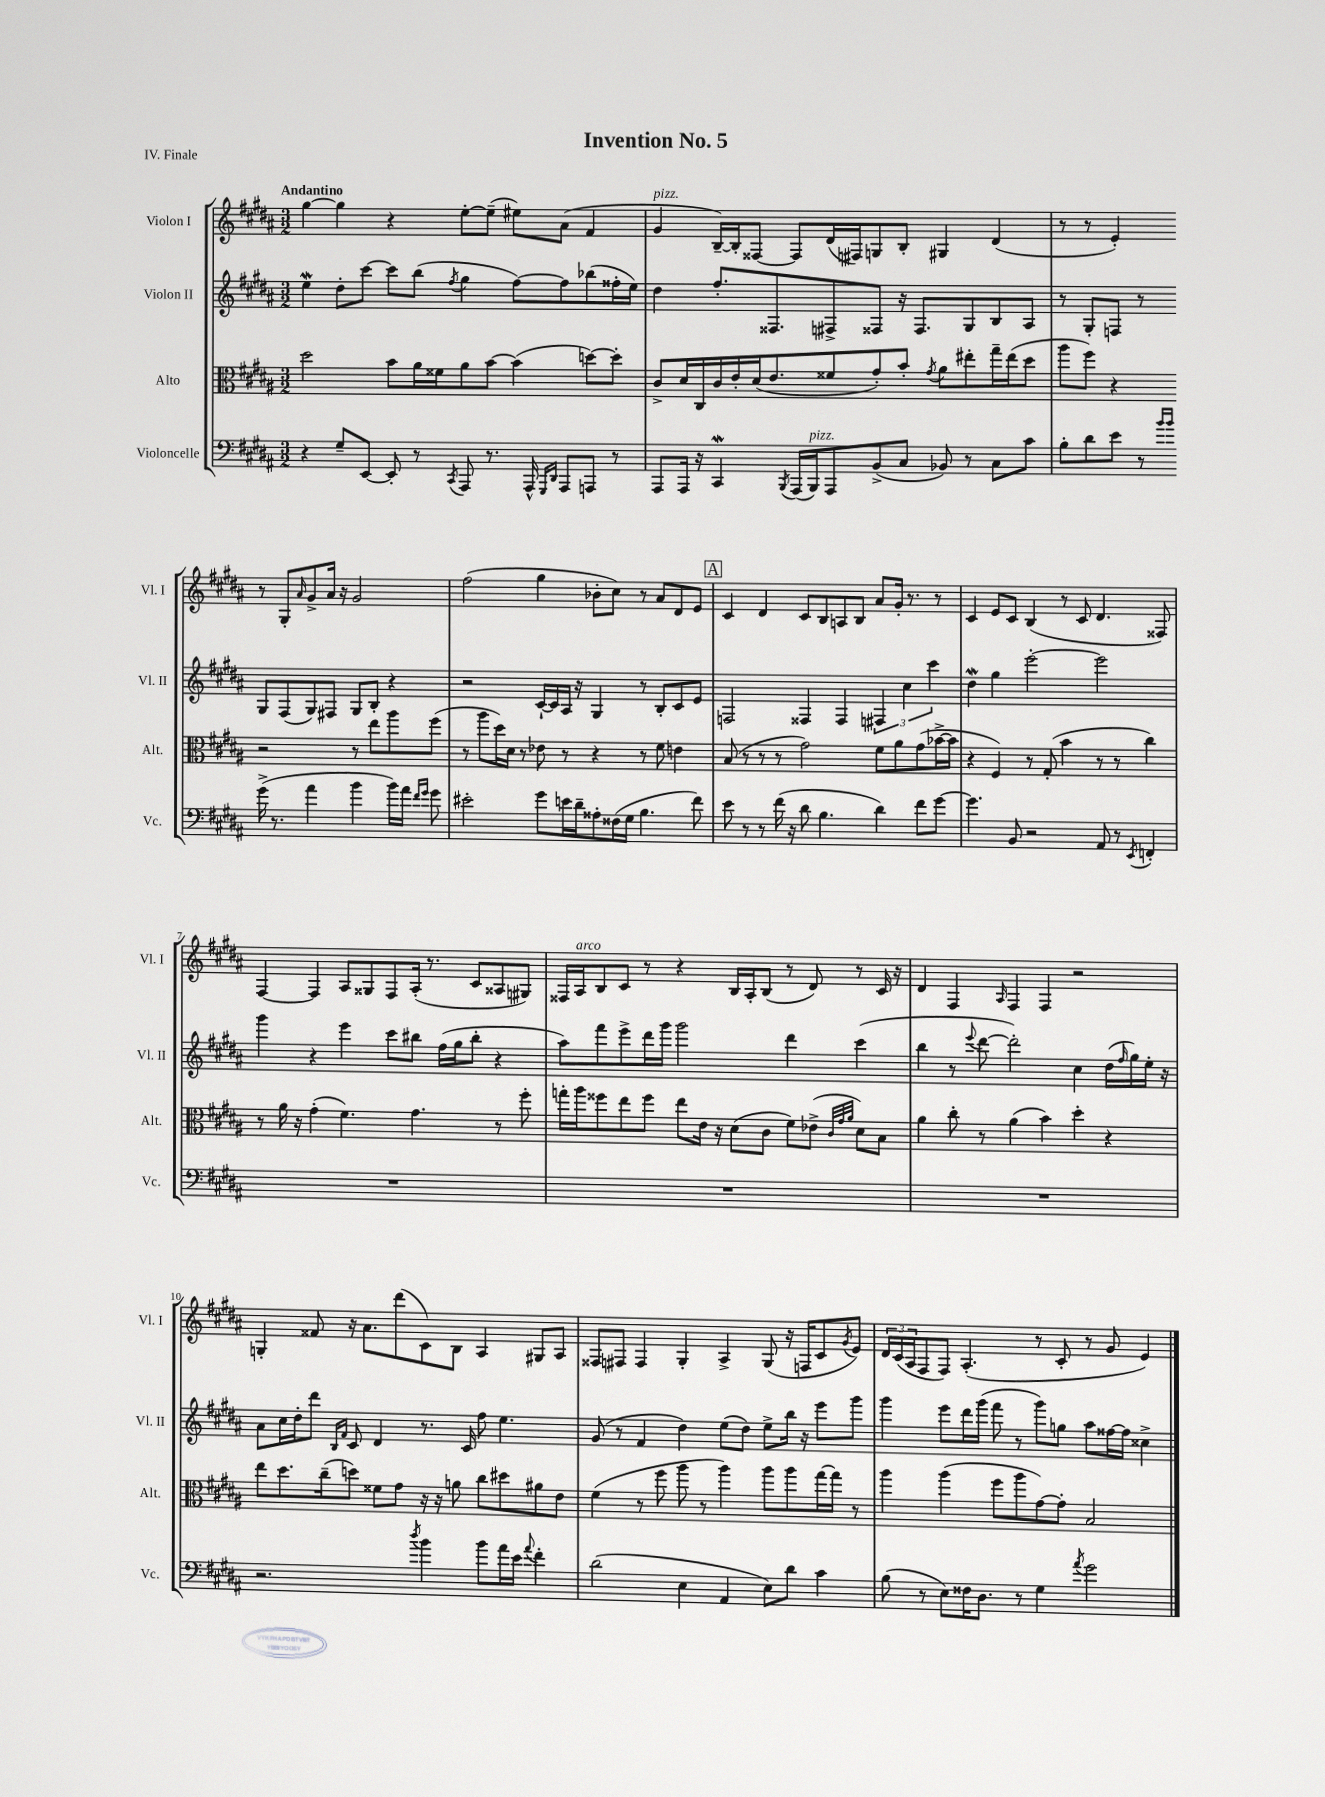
\header { title = "Invention No. 5" piece = "IV. Finale" }
<<
\new StaffGroup <<
\new Staff = "s0" \with { instrumentName = "Violon I" shortInstrumentName = "Vl. I" } {
    \clef treble \key b \major \numericTimeSignature \time 3/2 \tempo "Andantino"
    gis''4~ gis''4 r4 e''8~-. e''8--( eis''8) ais'8( fis'4 |
    gis'4^\markup { \italic "pizz." } b16~--) b16-. fisis8~ fisis8 dis'16( fis16) g8 b8-. gis4 dis'4( |
    r8 r8 e'4-.) r8 gis8-. \grace { ais'16 } gis'8-> ais'16 r16 gis'2 |
    fis''2( gis''4 bes'8-. cis''8) r8 ais'8 dis'8 e'8 |
    \mark \markup { \box "A" } cis'4 dis'4 cis'8 b8 a8 b8 ais'8 gis'16-. r8. r8 |
    cis'4 e'8 cis'8 b4( r8 cis'8 dis'4. fisis8) |
    fis4~ fis4 ais8 gisis8 fis8 ais16-.( r8. cis'8 aisis8 gis8) |
    fisis16 ais16^\markup { \italic "arco" } b8 cis'8 r8 r4 b16 ais16-. b8( r8 dis'8) r8 cis'16 r16 |
    dis'4 fis4 \grace { ais16 } fis4 fis4 r2 |
    g4-. fisis'8 r16 ais'8. dis'''8( cis'8) b8 ais4 gis8 ais8 |
    fisis8 fis8 fis4 gis4-. ais4-> gis8( r16 f16 cis'8 \acciaccatura { gis'8 } e'8) |
    \tuplet 3/2 { dis'16 cis'16( ais16 } fis8 fis8) ais4.-.( r8 cis'8-. r8 gis'8 e'4) \bar "|." |
}
\new Staff = "s1" \with { instrumentName = "Violon II" shortInstrumentName = "Vl. II" } {
    \clef treble \key b \major \numericTimeSignature \time 3/2
    e''4\mordent dis''8-. cis'''8~ cis'''8 b''8( \acciaccatura { fis''8 } gis''4 fis''8~) fis''8 bes''8( fisis''16-. e''16) |
    dis''4 fis''8.-. fisis8. fis8-> fisis8 r16 fisis8. gis8 b8 ais8 |
    r8 gis8-. f8 r8 gis8 f8( gis8) fis8 gis8 b8-. r4 |
    r2 cis'16~-! cis'16 ais16 r16 gis4 r8 b8-. cis'8 e'8 |
    \mark \markup { \box "A" } f2 fisis4 fisis4 \tuplet 3/2 { fis4 cis''4 cis'''4 } |
    dis''4\mordent gis''4 e'''2~-. e'''2 |
    gis'''4 r4 e'''4 cis'''8 bis''8 fis''16( gis''16 bis''8-. r4 |
    ais''8) fis'''8 e'''8-> dis'''16 gis'''16 gis'''2 dis'''4 cis'''4( |
    b''4 r8 \appoggiatura { e'''8 } dis'''8~ dis'''2-.) cis''4 dis''16( \grace { fis''16 } gis''16) e''16-. r16 |
    ais'8 cis''16 dis''16-. dis'''8 \grace { b16 fis'16 } cis'8 dis'4 r8. cis'16 fis''8 e''4. |
    gis'8( r8 fis'4 dis''4) e''8( dis''8) e''8-> b''16 r16 e'''8 gis'''8 |
    gis'''4 e'''8 dis'''16 gis'''16( fis'''8 r8 gis'''8) g''8 ais''8 fisis''16~ fisis''16 cisis''4-> \bar "|." |
}
\new Staff = "s2" \with { instrumentName = "Alto" shortInstrumentName = "Alt." } {
    \clef alto \key b \major \numericTimeSignature \time 3/2
    dis''2 b'8 ais'16 fisis'16 ais'8 b'8~ b'4( d''8~) d''8-. |
    cis'8-> dis'16 cis16 cis'16 e'16-. dis'16( e'8. fisis'8 gis'8-.) b'8-. \acciaccatura { gis'8 } ais'8 eis''8-. gis''16-- eis''16( dis''8 |
    ais''8 fis''8) r4 r2 r8 e''8 ais''8 fis''8( |
    r8 ais''8 dis''16) dis'16 r8 ees'8 r8 r4 r8 fis'8 e'4 |
    \mark \markup { \box "A" } b8( r8 r8 r8 gis'2) fis'8 ais'8 gis'8( bes'16~-> bes'16 |
    r4 fis4) r8 gis8-.( b'4 r8 r8 cis''4) |
    r8 ais'16 r16 gis'4-.( fis'4.) gis'4. r8 fis''8-. |
    g''16-. ais''16 fisis''8 e''8 fisis''8 e''8 e'16 r16 dis'8( cis'8 fis'8) ees'8->( \grace { cis'32 gis'32 ais'32 } dis'8) b8 |
    ais'4 cis''8-. r8 ais'4( b'4) dis''4-. r4 |
    e''8 dis''8. cis''16--( d''8) fisis'8 gis'8 r16 r16 a'8 cis''8 dis''8 ais'8 e'8 |
    fis'4( r8 fis''8 ais''8 r8 ais''4) ais''8 ais''8 gis''16~ gis''16 r8 |
    ais''4 ais''4( fis''8 ais''8 gis'8~) gis'8-. b2 \bar "|." |
}
\new Staff = "s3" \with { instrumentName = "Violoncelle" shortInstrumentName = "Vc." } {
    \clef bass \key b \major \numericTimeSignature \time 3/2
    r4 gis8-- e,8~ e,8-. r8 \acciaccatura { cis,8 } ais,,8 r8. ais,,16-^ \grace { gis,,16 dis,16 } ais,,8 a,,8 r8 |
    ais,,8 ais,,16 r16 cis,4\mordent \acciaccatura { b,,8 } ais,,16( b,,16^\markup { \italic "pizz." }) ais,,8 b,8->( cis8 bes,8) r8 cis8 cis'8 |
    b8-. dis'8 e'8 r8 \grace { b'16 b'16 } gis'16->( r8. ais'4 b'4 b'16) ais'16 \grace { fis'16 gis'16 } gis'8 |
    eis'2-. gis'8 e'16 dis'16-- aisis8-. fisis16( gis16 b4. fis'8) |
    \mark \markup { \box "A" } e'8 r8 r8 fis'16( r16 dis'8 b4. dis'4) fis'8 gis'8~ |
    gis'4. b,8 r2 ais,8 r8 \acciaccatura { e,8 } f,4-. |
    R1. |
    R1. |
    R1. |
    r2. \acciaccatura { dis''8 } b'4 b'8 ais'16 e'16 \appoggiatura { ais'8 } fis'4-. |
    dis'2( e4 ais,4 e8) dis'8 cis'4 |
    b8( r8 e8) fisis16 dis8. r8 gis4 \acciaccatura { ais'8 } gis'2 \bar "|." |
}
>>
>>
